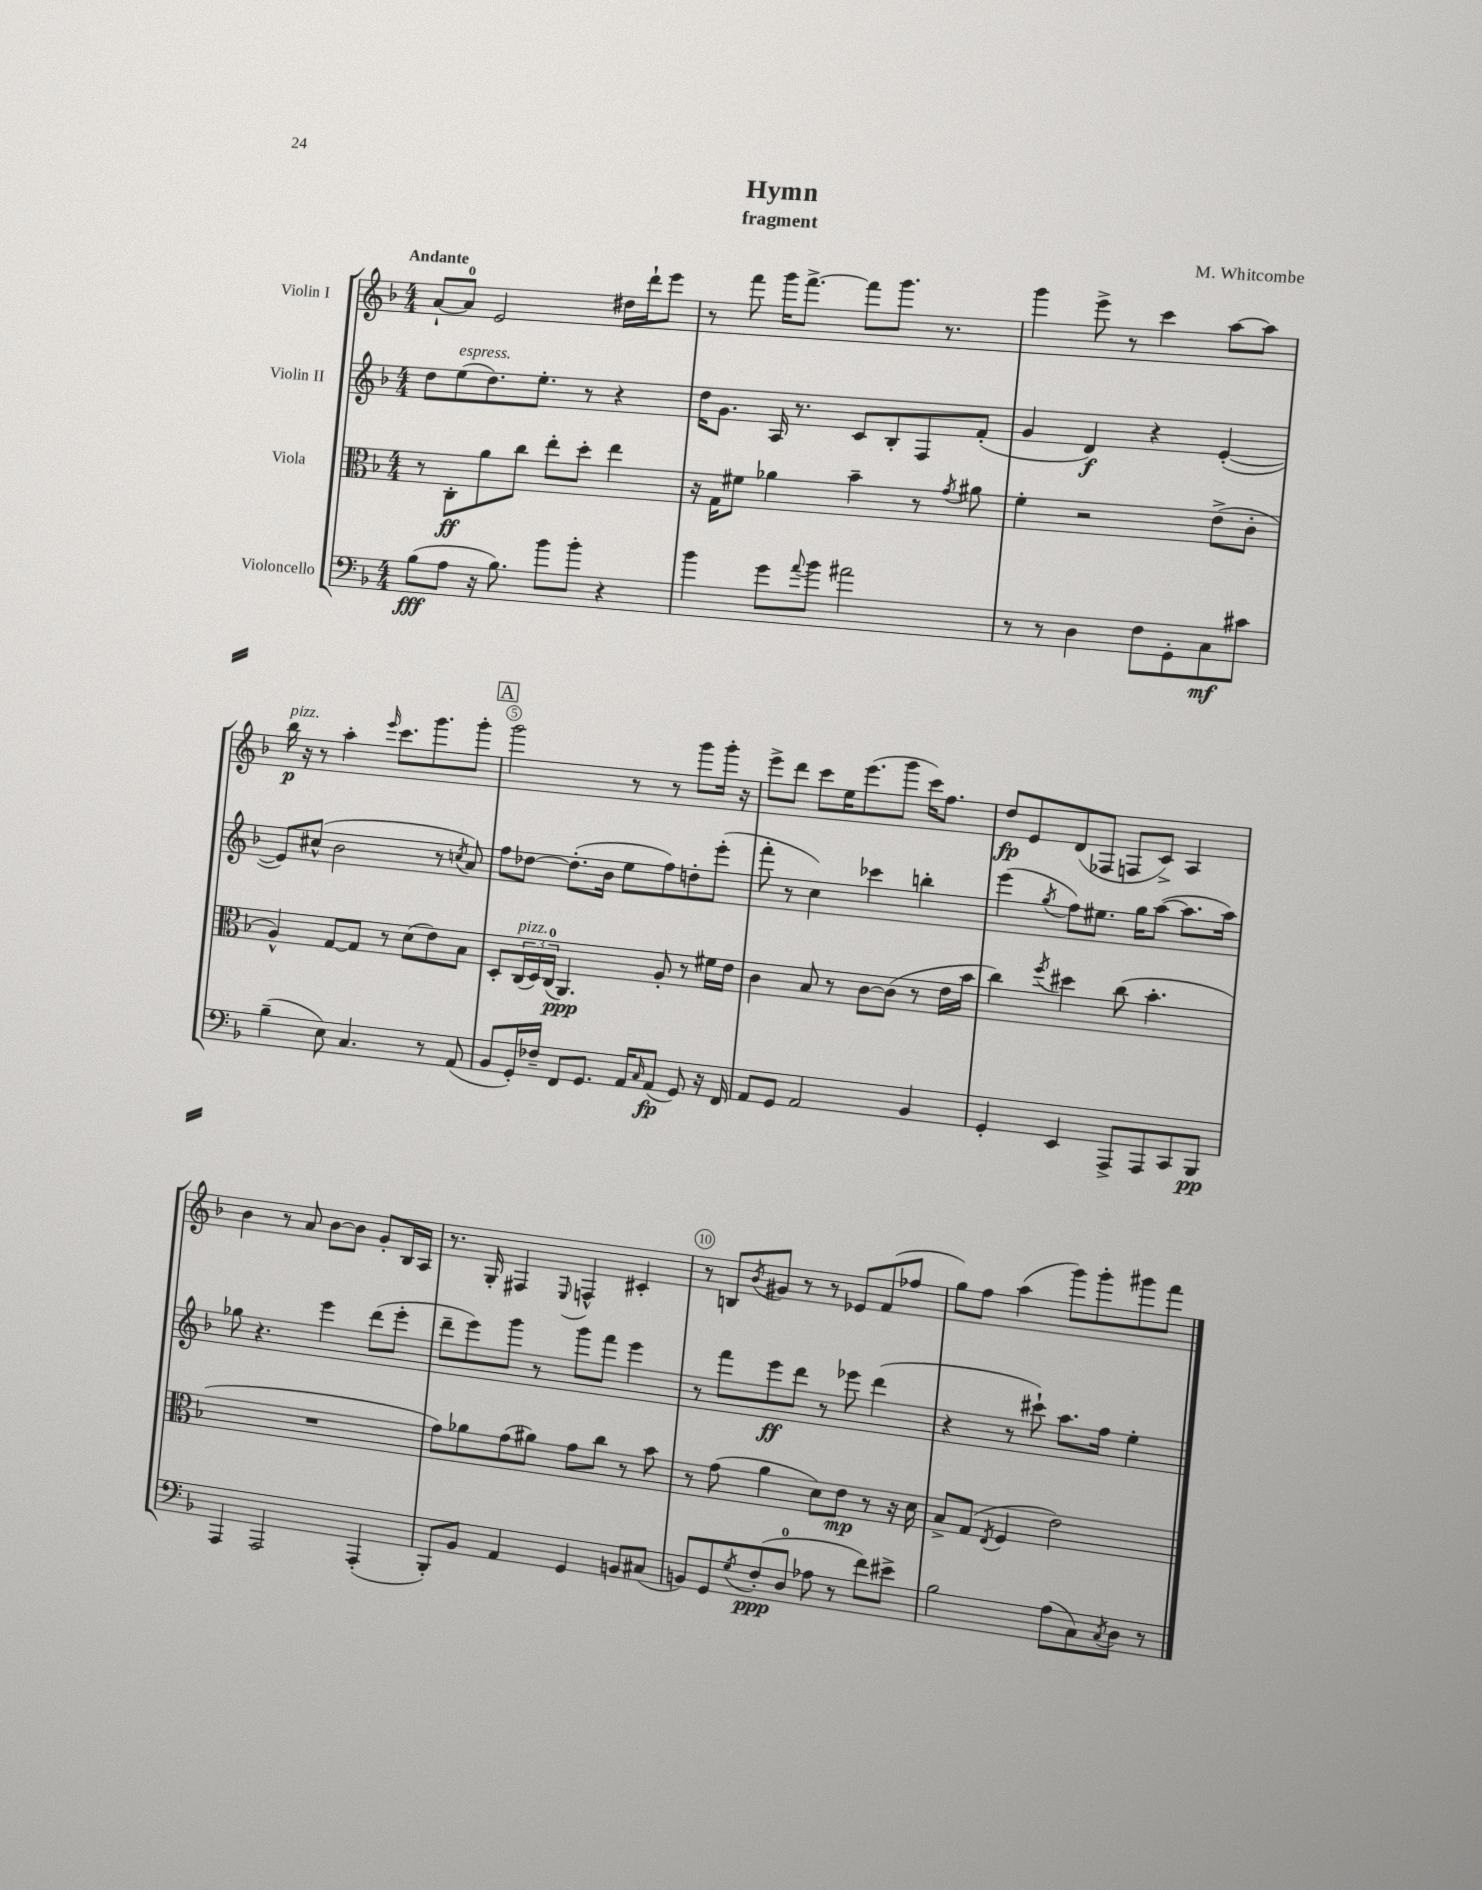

**kern	**kern	**kern	**kern
*staff4	*staff3	*staff2	*staff1
*clefF4	*clefC3	*clefG2	*clefG2
*k[b-]	*k[b-]	*k[b-]	*k[b-]
*M4/4	*M4/4	*M4/4	*M4/4
(8B-\L	8r	8dd\L	[8a`/L
8A\J	8C'\L	(8ee\	8a/]J
16r	8a\	8.dd\)	2e/
8.B-\)	.	.	.
.	8cc\J	.	.
.	.	8.ee'\J	.
8b-\L	8ee'\L	.	.
8b-'\J	8dd'\J	8r	.
4r	4ee\	4r	16dd#\LL
.	.	.	16ddd`\J
.	.	.	8eee\J
=	=	=	=
4b-\	16r	16dd\LK	8r
.	16G\LK	8.g\J	.
.	8f#\J	.	8fff\
8g\L	4a-\	16A/	16ggg\LK
.	.	8.r	[8.fff^\J
8qqa/	.	.	.
8b-\J	.	.	.
2a#\	4b-~\	8c/L	8fff\]L
.	.	8B-'/	8.ggg\J
.	8r	8F/	.
.	.	.	8.r
.	8qg/	.	.
.	8a#\	(8f'/J	.
=	=	=	=
8r	4f'\	4g/	4ggg\
8r	.	.	.
4D\	2r	4d/)	8eee^\
.	.	.	8r
8F\L	.	4r	4ccc\
8GG'\	.	.	.
8C\	(8e^\L	([4e'/	[8aa\L
8c#\J	8c'\J	.	8aa\]J
=	=	=	=
(4B-~\	4A^^/)	8e/]L)	16bb-\
.	.	.	16r
.	.	(8cc#^^/J	8r
8E\)	[8G/L	2b-\	4aa'\
4.C/	8G/]J	.	.
.	.	.	16qqeee/
.	8r	.	8.ccc\L
.	(8d\L	.	.
.	.	.	8.ggg\
8r	8e\)	8r	.
.	.	8qcc/	.
(8AA/	8B-\J	8a/)	8ggg'\J
=	=	=	=
8BB-/L	8D'/L	8ff\L	2ggg\
16GG'/L)	(24C/L	[8dd-\J	.
.	24D/)	.	.
16F-~/JJ	.	.	.
.	(24C/JJ	.	.
8FF/L	4.AA/)	(8.dd-'\]L	.
8.GG/J	.	.	.
.	.	16b-\Jk	.
.	.	8ee\L	8r
16AA/LK	.	.	.
16qqC/	.	.	.
(8AA/J	8A'/	8ff\)	8r
8GG/)	8r	8dd'\	8ggg\L
16r	16f#\LL	(8eee'\J	16ggg'\Jk
16FF/	16e\JJ	.	16r
=	=	=	=
8AA/L	4c\	8fff'\	8eee^\L
8GG/J	.	8r	8ddd\J
2AA/	8B-/	4cc\)	8ccc\L
.	8r	.	16ee\K
.	.	.	(8.eee\
.	[8c\L	4ccc-\	.
.	(8c\]J	.	8ggg\J
4BB-/	8r	4bb'\	16ccc\LK)
.	.	.	8.ff\J
.	16e\LL	.	.
.	16b-\JJ	.	.
=	=	=	=
4GG'/	4cc\)	(4eee\	8dd/L
.	.	.	8e/
.	8qff/	8qgg/	.
4EE/	4dd#\	8ff\L)	(8d/
.	.	8.ee#\J	8F-/J
8AAA^/L	(8cc\	.	8F/L
.	.	16gg\LK	.
8AAA/	4.b-'\	([8aa\J	8c^/J)
8CC/	.	8.aa\]L	4A/
8BBB-/J	.	.	.
.	.	16aa\Jk)	.
=	=	=	=
4AAA/	1r	8gg-\	4b-\
.	.	4.r	.
2AAA/	.	.	8r
.	.	.	8a/
.	.	4eee\	[8b-\L
.	.	.	8b-\]J
(4AAA'/	.	(8ddd\L	8g'/L
.	.	8eee'\J	16B-/L
.	.	.	16A/JJ
=	=	=	=
8BBB-'/L)	8g\L)	8ddd~\L	8.r
8BB-/J	8a-\	8eee\)	.
.	.	.	16G'/
4AA/	(8g\	8ggg\J	4F#/
.	8a#\J)	8r	.
.	.	.	8qqE/
4GG/	8g\L	8ggg\L	4F^^/
.	8cc\J	8fff\J	.
8BB/L	8r	4eee\	4c#'/
(8C#/J	8b-\	.	.
=	=	=	=
8BB/L)	8r	8r	8r
8GG/	(8g\	8fff\L	8B/L
8qG/	.	.	8qb-/
(8F'/	4a\	8eee\	8g#/J
8D/J	.	8ddd\J	8r
8A-\	8d\L)	8r	8r
8r	8e\J	8eee-\	8e-/L
8f\L)	8r	(4ddd\	(8f/
8e#^\J	16r	.	8ff-/J
.	16d\	.	.
=	=	=	=
2B-\	8B-^/L	4r	8gg\L)
.	(8G/J	.	8ff\J
.	8qE/	.	.
.	4F/	8r	(4aa\
.	.	8ccc#`\)	.
(8A\L	2e\)	8.aa\L	8ggg\L)
8C\)	.	.	8ggg'\
.	.	16ff\Jk	.
8qC/	.	.	.
8D\J	.	4ee'\	8ggg#\
8r	.	.	8fff\J
==	==	==	==
*-	*-	*-	*-
